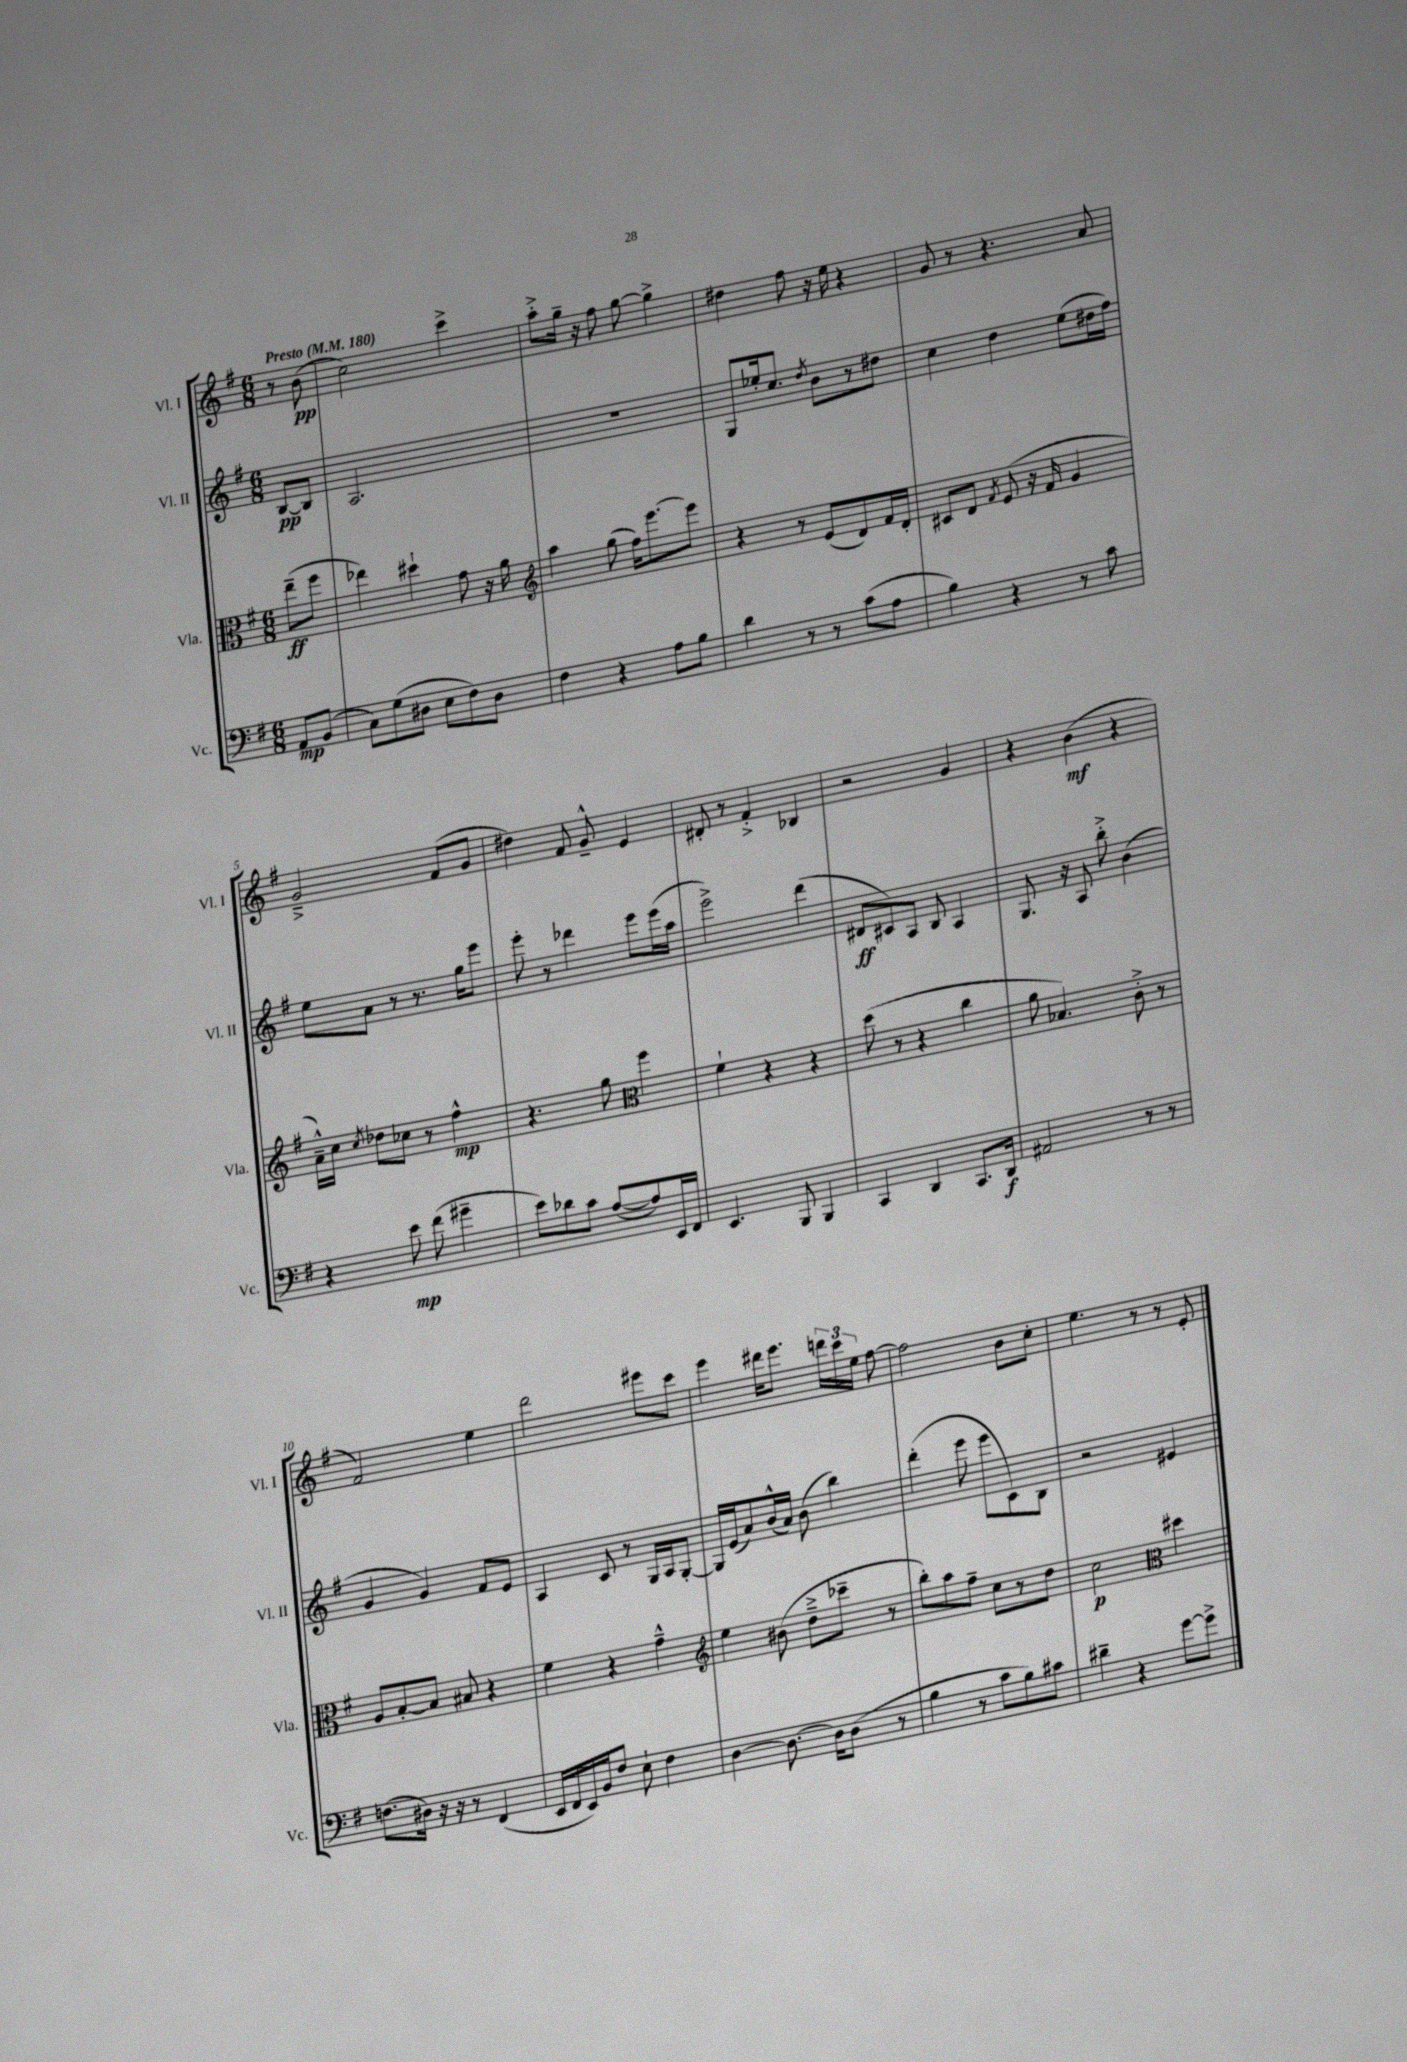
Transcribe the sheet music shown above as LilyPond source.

<<
\new StaffGroup <<
\new Staff = "s0" \with { instrumentName = "Vl. I" shortInstrumentName = "Vl. I" } {
    \clef treble \key g \major \numericTimeSignature \time 6/8 \partial 4 \tempo "Presto" 4 = 180
    \autoBeamOff r8 b'8\pp( |
    c''2) c'''4-> |
    a''8[-.-> g''16]-- r16 fis''8 g''8~ g''4-> |
    dis''4 fis''8 r16 e''16 r4 |
    g'8 r8 r4. a'8 |
    g'2---> fis'8[( g'8] |
    dis''4) fis'8 g'8---^ e'4 |
    dis'8-. r8 fis'4-.-> bes4 |
    r2 g'4 |
    r4 b'4\mf( r4 |
    fis'2) e''4 |
    d'''2 eis'''8[ c'''8] |
    e'''4 dis'''16[ e'''8.] \tuplet 3/2 { d'''16[ c'''16 e''16] } fis''8~ |
    fis''2 b'8[ c''8]-. |
    e''4. r8 r8 e'8-. \bar "|." |
}
\new Staff = "s1" \with { instrumentName = "Vl. II" shortInstrumentName = "Vl. II" } {
    \clef treble \key g \major \numericTimeSignature \time 6/8 \partial 4
    \autoBeamOff b8[~\pp b8] |
    a2. |
    R2. |
    g8[ ees''16-. c''8.] \acciaccatura { d''8 } b'8[ r8 dis''8] |
    c''4 d''4 e''8[( dis''16 fis''16]) |
    e''8[ a'8] r8 r8. g''16[ e'''8] |
    e'''8-. r8 des'''4 e'''8[ e'''16( a''16] |
    e'''2->) d'''4( |
    dis'8[\ff cis'8) a8] b8 a4 |
    g8. r16 a8 b''8-.-> b'4( |
    g'4 g'4) fis'8[ e'8] |
    a4 c'8 r8 g16[ a16 g8]~-. |
    g16[ e'16( a'8) b'16-^( a'16]) b'8( b''4) |
    d'''4-.( e'''8 e'''8[ c'8) b8] |
    r2 eis'4 \bar "|." |
}
\new Staff = "s2" \with { instrumentName = "Vla." shortInstrumentName = "Vla." } {
    \clef alto \key g \major \numericTimeSignature \time 6/8 \partial 4
    \autoBeamOff e''8[--\ff( fis''8] |
    ees''4) dis''4-! g'8 r16 a'16 |
    \clef treble a''4 g''8( fis''16[) e'''8.~ e'''8] |
    r4 r8 e'8[( d'8) fis'16 d'16]-. |
    cis'8[ d'8] \acciaccatura { fis'8 } e'8( r16 fis'16 g'4 |
    a'16[---^) c''16] \acciaccatura { c''8 } des''8[ ces''8] r8 fis''4-^\mp |
    r4. g''8 \clef alto fis''4 |
    fis'4-! r4 r4 |
    d''8( r8 r4 c''4 |
    a'8 bes4.) c'8-.-> r8 |
    a8[ b8~-. b8] bis8 r4 |
    fis'4 r4 g'4---^ |
    \clef treble e''4 bis'8( d''8[---> ces'''8]-- r8 |
    b''8[-.) a''8 fis''8]-- c''8[ r8 d''8] |
    c''2\p \clef alto dis''4 \bar "|." |
}
\new Staff = "s3" \with { instrumentName = "Vc." shortInstrumentName = "Vc." } {
    \clef bass \key g \major \numericTimeSignature \time 6/8 \partial 4
    \autoBeamOff a,8[\mp b,8]( |
    c8[) g8( dis8] e8[ fis8) dis8] |
    fis4 r4 a8[ b8] |
    d'4 r8 r8 c'8[( a8] |
    b4) r4 r8 c'8 |
    r4 e'8\mp fis'8( gis'4-- |
    e'8[) des'8 c'8] a8[~( a8) e,16 fis,16] |
    e,4. b,,8 b,,4 |
    c,4 d,4 c,8.[ d,16]\f |
    ais,2 r8 r8 |
    f8.[( dis16]) r16 r16 r8 fis,4( |
    e,16[ fis,16 e,16) b,16 fis8] e8-! fis4 |
    d4~ d8.~ d16[ d8]( r8 |
    b4 r8 c'8[ b8) cis'8] |
    dis'4-- r4 g'8[~ g'8]-> \bar "|." |
}
>>
>>
